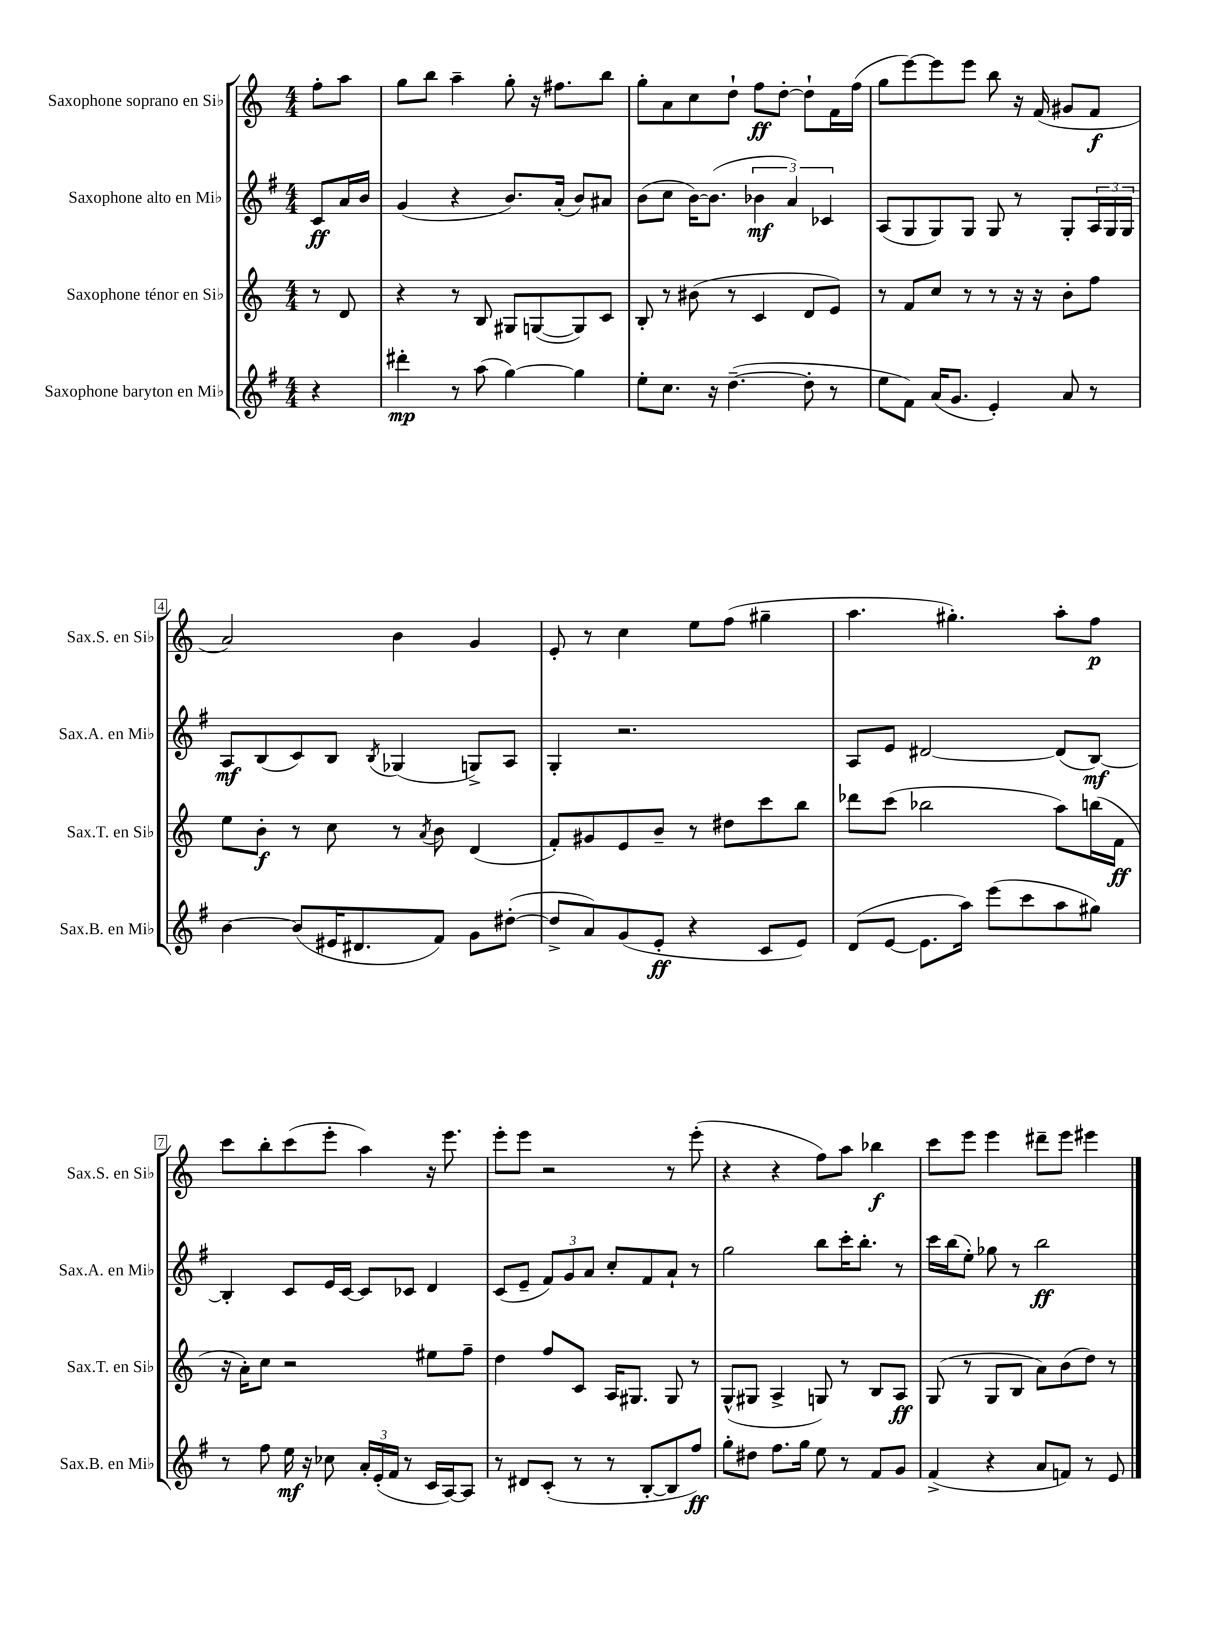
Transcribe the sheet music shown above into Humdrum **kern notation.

**kern	**kern	**kern	**kern
*staff4	*staff3	*staff2	*staff1
*clefG2	*clefG2	*clefG2	*clefG2
*k[f#]	*k[]	*k[f#]	*k[]
*M4/4	*M4/4	*M4/4	*M4/4
4r	8r	8c	8ff'
.	8d	16a	8aa
.	.	16b	.
=	=	=	=
4ddd#'	4r	(4g	8gg
.	.	.	8bb
8r	8r	4r	4aa~
(8aa	8B	.	.
[4gg)	8G#	8.b)	8gg'
.	([8G	.	16r
.	.	(16a'	8.ff#
4gg]	8G])	8b)	.
.	8c	8a#	8bb
=	=	=	=
8ee'	8B'	(8b	8gg'
8.cc	8r	8cc	8a
.	(8b#	[16b)	8cc
16r	.	(8.b]	.
([4.dd~	8r	.	8dd`
.	4c	6b-	8ff
.	.	.	[8dd'
.	.	6a)	.
8dd']	8d	.	8dd`]
.	.	6c-	.
8r	8e)	.	16f
.	.	.	(16ff
=	=	=	=
8ee	8r	(8A	8gg
8f#)	8f	8G	[8eee)
(16a	8cc	8G)	8eee]
8.g	.	.	.
.	8r	8G	8eee
4e')	8r	8G	8bb
.	16r	8r	16r
.	16r	.	(16f
8a	8b'	8G'	8g#
8r	8ff	24A	8f
.	.	24G	.
.	.	24G	.
=	=	=	=
[4b	8ee	8A	2a)
.	8b'	(8B	.
(8b]	8r	8c)	.
16e#	8cc	8B	.
8.d#	.	.	.
.	.	8qB	.
.	8r	(4G-	4b
.	8qa	.	.
8f#)	8b	.	.
8g	(4d	8G^)	4g
([8dd#'	.	8A	.
=	=	=	=
8dd#^]	8f')	4G'	8e'
8a)	8g#	.	8r
(8g	8e	2.r	4cc
8e'	8b~	.	.
4r	8r	.	8ee
.	8dd#	.	(8ff
8c	8ccc	.	4gg#~
8e)	8bb	.	.
=	=	=	=
(8d	8ddd-	8A	4.aa
[8e	(8ccc	8e	.
8.e]	2bb-	[2d#	.
.	.	.	4.gg#')
16aa)	.	.	.
(8eee	.	.	.
8ccc	.	.	.
8aa	8aa)	(8d#]	8aa'
8gg#)	(16bb	[8B)	8ff
.	16f	.	.
=	=	=	=
8r	16r	4B']	8ccc
.	16a')	.	.
8ff#	8cc	.	8bb'
16ee	2r	8c	(8ccc
16r	.	.	.
8cc-	.	16e	8eee'
.	.	[16c	.
24a'	.	8c]	4aa)
(24e'	.	.	.
24f#	.	.	.
8r	.	8c-	.
16c	8ee#	4d	16r
[16A)	.	.	8.eee
8A]	8ff~	.	.
=	=	=	=
8r	4dd	(8c	8eee'
8d#	.	8e~	8eee
(8c'	8ff	12f#)	2r
.	.	12g	.
8r	8c	.	.
.	.	12a	.
8r	16A	8cc'	.
.	8.G#	.	.
[8B'	.	8f#	.
8B]	8G#	8a`	8r
8ff#)	8r	8r	(8eee'
=	=	=	=
8gg'	(8G^^	2gg	4r
8dd#	8G#	.	.
8.ff#	4A^	.	4r
16gg	.	.	.
8ee	8G)	8bb	8ff)
8r	8r	16ccc'	8aa
.	.	8.bb'	.
8f#	8B	.	4bb-
8g	8A	8r	.
=	=	=	=
(4f#^	(8G	16ccc	8ccc
.	.	(16bb	.
.	8r	8ee')	8eee
4r	8G	8gg-	4eee
.	8B	8r	.
8a	8a)	2bb	8ddd#~
8f)	(8b	.	8eee
8r	8dd)	.	4eee#
8e	8r	.	.
==	==	==	==
*-	*-	*-	*-
